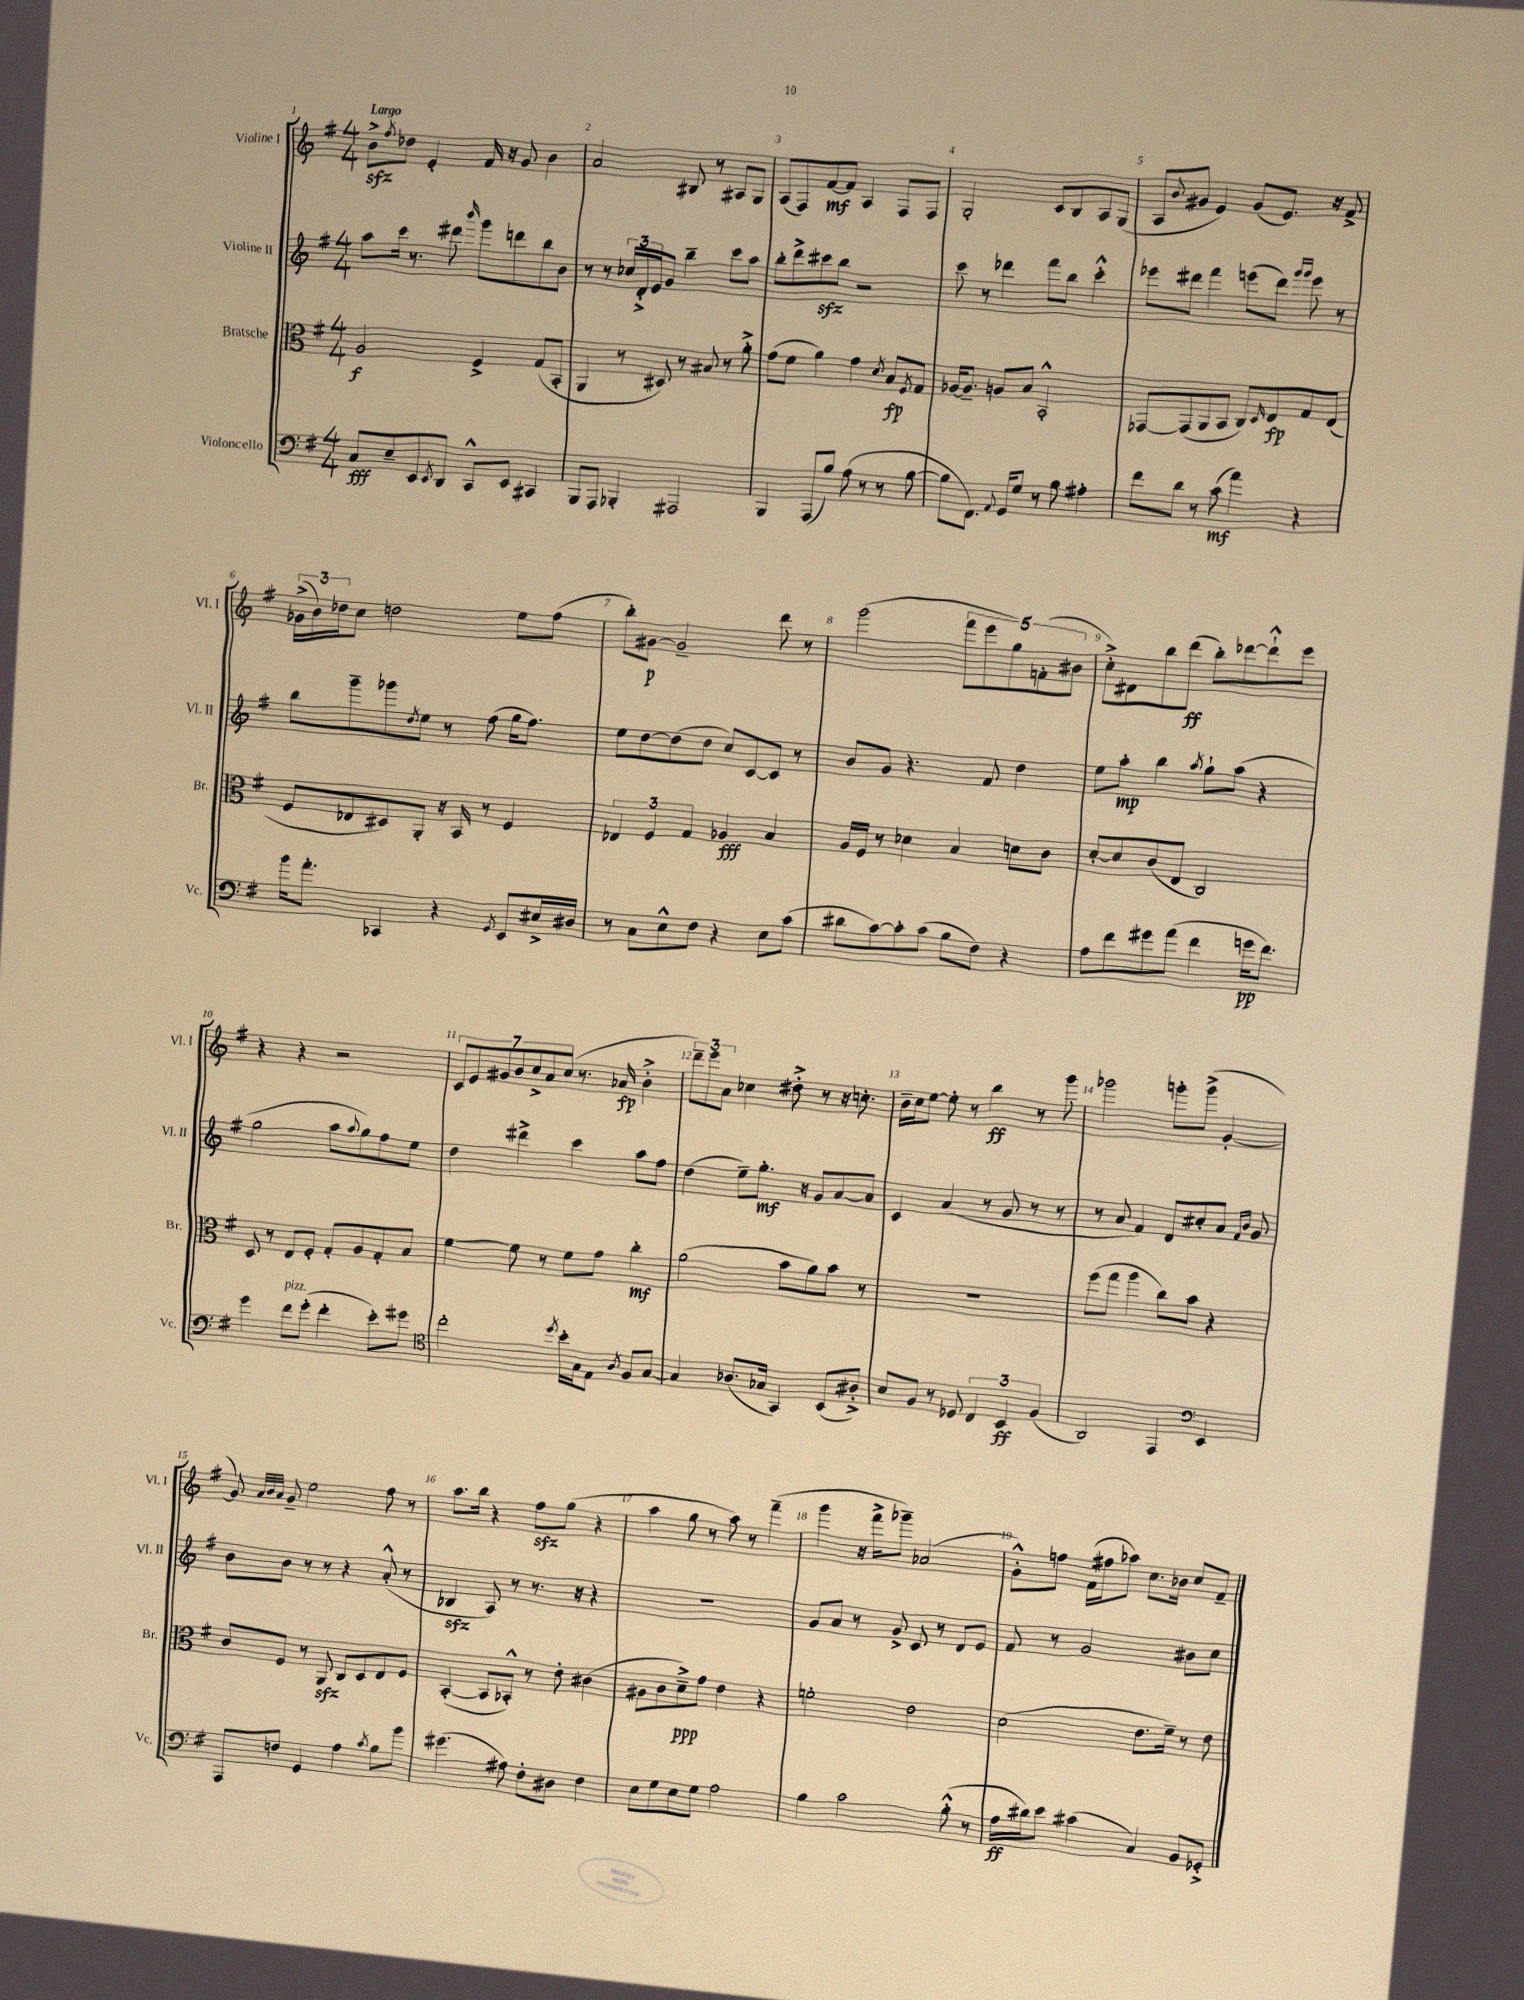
<<
\new StaffGroup <<
\new Staff = "s0" \with { instrumentName = "Violine I" shortInstrumentName = "Vl. I" } {
    \clef treble \key g \major \numericTimeSignature \time 4/4 \tempo "Largo"
    b'8->\sfz \acciaccatura { fis''8 } des''8 e'4-. fis'16 r16 g'8 b'4 |
    a'2 bis8 r8 ais8 g8 |
    a8( fis8) fis'8~\mf fis'8 a4 fis8 fis8 |
    g2-. c'8 b8 a8 g8( |
    a8 \appoggiatura { b'8 } gis'8 e'4) gis'8( e'8.) r16 fis'8-> |
    \tuplet 3/2 { ges'16->( b'16) des''16 } c''8 d''2 e''8 fis''8( |
    b''8-.) gis'8~\p gis'2-- d'''8 r8 |
    g'''2( \tuplet 5/4 { fis'''8 e'''8 g''8) f'8-.( bis'8 } |
    c''8-.->) dis'8 b''8 d'''8\ff( b''8-.) des'''8~ des'''8-!-^ e'''8 |
    r4 r4 r2 |
    \tuplet 7/4 { c'8 e'8 gis'8 b'8 c''8-> a'8 c''8( } r8. aes'16\fp b'4-.-> |
    \tuplet 3/2 { d'''8--) e'''8 a'8 } ces''4 dis''8-.-> r8 r16 c''8.-. |
    b'16-- c''16 e''8~ e''8-. r8 b''4\ff r8 g'''8 |
    ges'''2 g'''8-. g'''8->( g'4~-. |
    g'8) \grace { a'32 b'32 a'32 } g'8-- e''2 fis''8 r8 |
    a''8. b''16 r4 fis''8\sfz g''8( r4 |
    a''4 g''8 r8 a''8) r8 fis'''4--( |
    g'''4 r16 fis'''16-> ges'''8--) aes'2( |
    g'8-.-^) f''8 fis'16( fis''16 aes''8) c''8. bes'16 c''8 fis'8-- \bar "|." |
}
\new Staff = "s1" \with { instrumentName = "Violine II" shortInstrumentName = "Vl. II" } {
    \clef treble \key g \major \numericTimeSignature \time 4/4
    a''8 c'''16 r8. dis'''8 \grace { b'''16 } g'''8 d'''8 b''8 b'8 |
    r8 r8 \tuplet 3/2 { ces''16 d'16-.-> e'16 } g'8 b''4-- c'''8 a''8 |
    b''8-. d'''8-> cis'''8\sfz b''8 r2 |
    c'''8 r8 des'''4 fis'''8 b''8 c'''4-.-^ |
    ees'''8 dis'''8 fis'''4 e'''8( dis'''8) \grace { g'''16 g'''16 } e'''8 r8 |
    b''8 g'''8-- ges'''8 \acciaccatura { d''8 } e''8 r8 fis''8( g''16 fis''8.) |
    e''8 d''8~ d''8( d''8 c''8) c'8~ c'8 r8 |
    b'8 g'8 r4. fis'8 d''4 |
    e''8 a''8-.\mp b''4 \acciaccatura { a''8 } g''8-! a''8( r4 |
    g''2 a''8 \appoggiatura { a''8 } g''8) fis''8 e''8 |
    d''4 dis'''4-> c'''4 a''8 fis''8 |
    d''4( e''8--) g''8.-.\mf r16 g'8 a'8~ a'8 |
    c'4 a'4( r8 g'8 r8 r8 |
    r8 a'8 fis'4) d'8 cis''8-. a'8 \grace { fis'16 b'16 } g'8 |
    b'8 b'8 r8 r8 r4 a'8-.-^( r8 |
    bes4\sfz a8) r8 r8. r16 r4 |
    R1 |
    g'8 a'8 r8 g'8-> c'8 r8 d'8 e'8 |
    fis'8 r8 g'2 bis'8 c''8 \bar "|." |
}
\new Staff = "s2" \with { instrumentName = "Bratsche" shortInstrumentName = "Br." } {
    \clef alto \key g \major \numericTimeSignature \time 4/4
    a2\f fis4-> g8( b,8-. |
    a,4 r8 dis8) r8 bis8 r8 a'8-.-> |
    g'8( fis'8 a'4) g'4 \acciaccatura { d'8 } b8\fp \acciaccatura { fis8 } g8 |
    aes16~ aes8.-- a8 b8 b,2-.-^ |
    ges,8~ ges,8( a,8 b,8 c8) \grace { d16 } e8\fp g8 e8( |
    fis8 ees8 dis8) a,8-. r16 b,16 r8 fis4 |
    \tuplet 3/2 { ees4 fis4 g4 } aes4\fff b4 |
    a16 fis16 r8 des'4 b4 d'8 c'8 |
    d'8~-. d'8 c'8( e8 c2) |
    d8 r8 e8 fis8-. g8-. a8 g8-. b8 |
    fis'4~ fis'8 r8 fis'8 g'8 c''4-.\mf |
    a'2( b'8 a'8) b'8 r8 |
    R1 |
    fis''8( g''8 a''4 c''8) b'8 r4 |
    c'8 fis8 r8 a,8\sfz c8 d8 e8 fis8 |
    b,4~-.( b,8 bes,8-.-^) r8 e'8-. cis'4( |
    ais8 c'8 d'8--->\ppp) g'8 e'4 r4 |
    f'2-. e'2 |
    d'2( e'8. fis'16--) r8 e'8 \bar "|." |
}
\new Staff = "s3" \with { instrumentName = "Violoncello" shortInstrumentName = "Vc." } {
    \clef bass \key g \major \numericTimeSignature \time 4/4
    c8\fff e8-- e,8 \acciaccatura { e,8 } d,8 c,8-^ e,8 cis,4 |
    b,,8 a,,8 bes,,4-. ais,,2 |
    b,,4 a,,8( b8) a8( r8 r8 b8~ |
    b8 fis,8.) \appoggiatura { a,8 } g,16 g8 r8 b8 ais4-. |
    fis'8 d'8 r8 c'8\mf( a'4) r4 |
    b'16 a'8.-. ces,4 r4 \acciaccatura { g,8 } e,8 eis16-> dis16 |
    r8 c8 e8-^ fis8 r4 e8 c'8( |
    dis'8 c'8~) c'8-. c'8( b8 fis8) r4 |
    a8 fis'8 gis'8 a'8( fis'4 g'16\pp fis'8.) |
    g'4 fis'8^\markup { \italic "pizz." } g'8-.( fis'4-. e'8-.) gis'8 |
    \clef tenor c''2-. \acciaccatura { d''8 } b'16-. g16 e8 \acciaccatura { a8 } fis8 g8~ |
    g4 aes8.( ges16 g,4) b,8( ais8-.->) |
    b8 fis8 r8 des8 \tuplet 3/2 { c4 b,4\ff fis4( } |
    a,2) e,4 \clef bass e,4 |
    a,,8 f8 g,4 a4 \acciaccatura { c'8 } b8 b'8 |
    gis'4.( ais8) fis8-. dis8 fis4 |
    e8 g8 e8 g8 a2 |
    b4 c'2 b8-.-^( r8 |
    a16\ff dis'16) e'8 cis'4( c4) b,8 ges,8-.-> \bar "|." |
}
>>
>>
\layout { \context { \Score \override BarNumber.break-visibility = ##(#f #t #t) barNumberVisibility = #all-bar-numbers-visible } }
